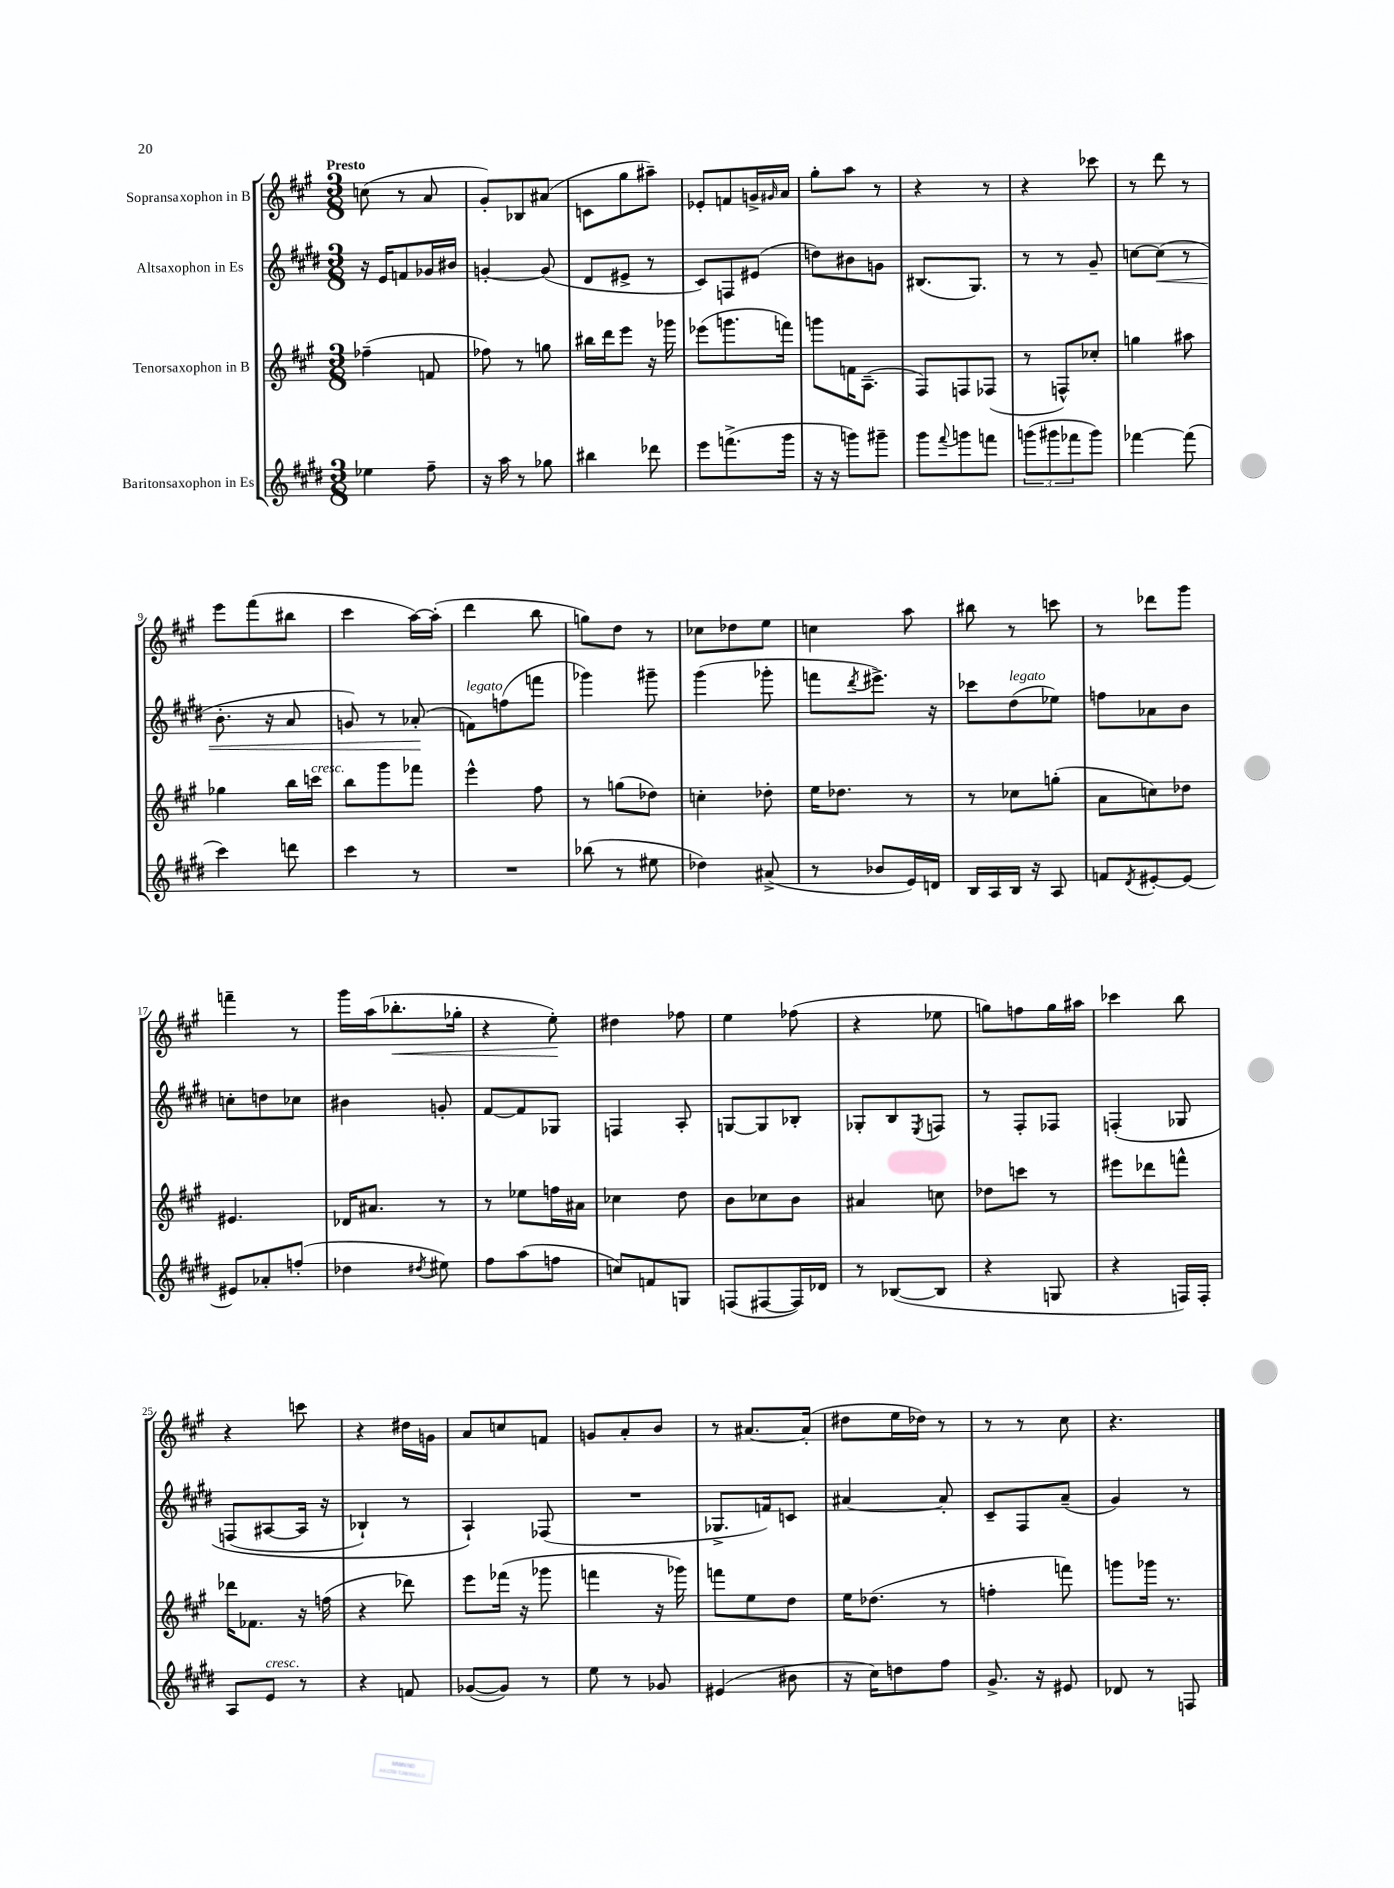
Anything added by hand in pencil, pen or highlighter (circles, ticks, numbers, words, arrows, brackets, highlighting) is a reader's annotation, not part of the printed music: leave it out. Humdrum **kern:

**kern	**kern	**kern	**dynam	**kern	**dynam
*part4	*part3	*part2	*part2	*part1	*part1
*staff4	*staff3	*staff2	*staff2	*staff1	*staff1
*I"Baritonsaxophon in Es	*I"Tenorsaxophon in B	*I"Altsaxophon in Es	*	*I"Sopransaxophon in B	*
*clefG2	*clefG2	*clefG2	*	*clefG2	*
*k[f#c#g#d#]	*k[f#c#g#]	*k[f#c#g#d#]	*	*k[f#c#g#]	*
*M3/8	*M3/8	*M3/8	*	*M3/8	*
=1	=1	=1	=1	=1	=1
!	!	!	!	!LO:TX:a:B:t=Presto	!
4ee-X\	(4ff-X~\	16r	.	(8ccn\	.
.	.	16e/KL	.	.	.
.	.	8fn/	.	8r	.
8ff#~\	8fn/	16g-X/L	.	8a/	.
.	.	16b#X/JJ	.	.	.
=2	=2	=2	=2	=2	=2
16r	8ff-X\)	[4gn'/	.	8g#'/L)	.
16aa\	.	.	.	.	.
8r	8r	.	.	8B-X/	.
8gg-X\	8ggn\	(8g/]	.	(8a#X/J	.
=3	=3	=3	=3	=3	=3
4bb#X\	16bb#X\LL	8d#/L	.	8cn\L	.
.	16ddd\J	.	.	.	.
.	8eee\J	8e#X^/J	.	8gg#\	.
8ddd-X\	16r	8r	.	8aa#X~\J)	.
.	16ggg-X\	.	.	.	.
=4	=4	=4	=4	=4	=4
8eee\L	(8eee-X\L	8c#/L)	.	8e-X'/L	.
(8.fffn^\	8.gggn\	8Fn/	.	8fn/	.
.	.	(8e#X/J	.	16gn^/L	.
.	.	.	.	16qqg#X/	.
16ggg#\Jk	16fffn\Jk)	.	.	16a/JJ	.
=5	=5	=5	=5	=5	=5
16r	8gggn\L	8ddn\L)	.	8gg#'\L	.
16r	.	.	.	.	.
8gggn\L)	16fn\K	8b#X\	.	8aa\J	.
.	(8.A~\J	.	.	.	.
8ggg#X~\J	.	8gn\J	.	8r	.
=6	=6	=6	=6	=6	=6
8ggg#\L	8F#/L)	(8.B#X/L	.	4r	.
8qqfff#/	.	.	.	.	.
8gggn\	8Fn/	.	.	.	.
.	.	8.G#/J)	.	.	.
8fffn\J	(8F-X/J	.	.	8r	.
=7	=7	=7	=7	=7	=7
(12gggn\L	8r	8r	.	4r	.
12ggg#X\	.	.	.	.	.
.	8Fn^^/L)	8r	.	.	.
12fff-X\	.	.	.	.	.
8ggg#\J)	8cc-X'/J	8g#~/	.	8ccc-X\	.
=8	=8	=8	=8	=8	=8
[4fff-X\	4ggn\	[8ccn\L	.	8r	.
!	!	!	!LO:HP:b	!	!
.	.	(8cc\J]	<	8ddd\	.
(8fff-\]	8aa#X\	8r	.	8r	.
!!LO:LB:g=z
=9	=9	=9	=9	=9	=9
4ccc#\)	4gg-X\	8.b'\	.	8eee\L	.
.	.	.	.	(8fff#\	.
.	.	16r	.	.	.
8dddn\	16bb\LL	8a/	.	8bb#X\J	.
!	!LO:TX:a:i:t=cresc.	!	!	!	!
.	16cccn\JJ	.	.	.	.
=10	=10	=10	=10	=10	=10
4ccc#\	8bb\L	8gn/)	.	4ccc#\	.
.	8ggg#\	8r	.	.	.
8r	8fff-X\J	(8a-X'/	.	[16aa\LL)	.
.	.	.	.	(16aa'\JJ]	.
.	.	.	[	.	.
=11	=11	=11	=11	=11	=11
!	!	!LO:TX:a:i:t=legato	!	!	!
4.r	4eee^^\	8fn\L)	.	4ddd\	.
.	.	(8ffn\	.	.	.
.	8ff#\	8fffn\J	.	8bb\	.
=12	=12	=12	=12	=12	=12
(8bb-X\	8r	4ggg-X\)	.	8ggn\L)	.
8r	(8ggn\L	.	.	8dd\J	.
8ee#X\	8dd-X\J)	8ggg#X~\	.	8r	.
=13	=13	=13	=13	=13	=13
4dd-X\)	4ccn'\	(4ggg#\	.	8cc-X\L	.
.	.	.	.	8dd-X\	.
(8a#X^/	8dd-X'\	8ggg-X'\	.	8ee\J	.
=14	=14	=14	=14	=14	=14
8r	16ee\KL	8fffn\L	.	4ccn\	.
.	8.dd-X\J	.	.	.	.
.	.	8qddd#/	.	.	.
8b-X/L	.	8.eee#X^\J)	.	.	.
16e/L)	8r	.	.	8aa\	.
16dn/JJ	.	16r	.	.	.
=15	=15	=15	=15	=15	=15
16B/LL	8r	8ccc-X\L	.	8bb#X\	.
16A/	.	.	.	.	.
!	!	!LO:TX:a:i:t=legato	!	!	!
16B/JJ	8cc-X\L	(8dd#\	.	8r	.
16r	.	.	.	.	.
8A/	(8ggn'\J	8ee-X\J)	.	8cccn\	.
=16	=16	=16	=16	=16	=16
8fn/L	8a\L	8ffn\L	.	8r	.
8qd#/	.	.	.	.	.
[8e#X'/	8ccn\)	8a-X\	.	8ddd-X\L	.
8e#/J_	8dd-X\J	8b\J	.	8ggg#\J	.
!!LO:LB:g=z
=17	=17	=17	=17	=17	=17
8e#X/L]	4.e#X/	8ccn'\L	.	4fffn~\	.
8a-X'/	.	8ddn\	.	.	.
(8ffn'/J	.	8cc-X\J	.	8r	.
=18	=18	=18	=18	=18	=18
4dd-X\	16d-X/KL	4b#X\	.	16ggg#\LL	.
.	8.a#X/J	.	.	(16aa\J	.
!	!	!	!	!	!LO:HP:b
.	.	.	.	8.bb-X'\	<
8qdd#X/	.	.	.	.	.
8ee#X\)	8r	8gn'/	.	.	.
.	.	.	.	16gg-X'\Jk	.
=19	=19	=19	=19	=19	=19
8ff#\L	8r	[8f#/L	.	4r	.
(8aa\	8ee-X\L	8f#/]	.	.	.
8ffn\J	16ffn\L	8G-X/J	.	8ee'\)	.
.	16a#X\JJ	.	.	.	.
.	.	.	.	.	[
=20	=20	=20	=20	=20	=20
8ccn/L)	4cc-X\	4Fn/	.	4dd#X\	.
8fn/	.	.	.	.	.
8Gn/J	8dd\	8A'/	.	8ff-X\	.
=21	=21	=21	=21	=21	=21
(8Fn/L	8b\L	[8Gn/L	.	4ee\	.
[8F#X/	8cc-X\	8G/]	.	.	.
16F#/L])	8b\J	8B-X'/J	.	(8ff-X\	.
16d-X/JJ	.	.	.	.	.
=22	=22	=22	=22	=22	=22
8r	4a#X/	8G-X'/L	.	4r	.
([8B-X/L	.	8B/	.	.	.
.	.	8qE/	.	.	.
8B-/J]	8ccn\	8Fn/J	.	8ee-X\	.
=23	=23	=23	=23	=23	=23
4r	8dd-X\L	8r	.	8ggn\L)	.
.	8cccn\J	8F#'/L	.	8ffn\	.
8Gn/	8r	8F-X/J	.	16gg\L	.
.	.	.	.	16aa#X\JJ	.
=24	=24	=24	=24	=24	=24
4r	8eee#X\L	(4Fn'/	.	4ccc-X\	.
.	8ddd-X\	.	.	.	.
16Fn/LL)	8fffn^^\J	8G-X/	.	8bb\	.
16F'/JJ	.	.	.	.	.
!!LO:LB:g=z
=25	=25	=25	=25	=25	=25
8A/L	16ddd-X\KL	(8Fn/L	.	4r	.
.	8.f-X\J	.	.	.	.
!LO:TX:a:i:t=cresc.	!	!	!	!	!
8e/J	.	[8A#X/	.	.	.
8r	16r	16A#/Jk]	.	8cccn\	.
.	(16ffn\	16r	.	.	.
=26	=26	=26	=26	=26	=26
4r	4r	4B-X`/)	.	4r	.
8fn/	8ddd-X\)	8r	.	16dd#X\LL	.
.	.	.	.	16gn\JJ	.
=27	=27	=27	=27	=27	=27
([8g-X/L	8eee\L	4A`/)	.	8a/L	.
8g-/J])	(16fff-X\Jk	.	.	8ccn/	.
.	16r	.	.	.	.
8r	8ggg-X\	(8F-X/	.	8fn/J	.
=28	=28	=28	=28	=28	=28
8ee\	4fffn\	4.r	.	8gn/L	.
8r	.	.	.	8a'/	.
8g-X/	16r	.	.	8b/J	.
.	16ggg-X\)	.	.	.	.
=29	=29	=29	=29	=29	=29
(4e#X/	8fffn\L	8.G-X^/L	.	8r	.
.	8ee\	.	.	[8.a#X/L	.
.	.	16fn/k)	.	.	.
8b#X\	8dd\J	8cn/J	.	.	.
.	.	.	.	(16a#'/Jk]	.
=30	=30	=30	=30	=30	=30
16r	16ee\KL	[4a#X/	.	8dd#X\L	.
16cc#\KL)	(8.dd-X\J	.	.	.	.
8ddn\	.	.	.	16ee\L	.
.	.	.	.	16dd-X\JJ)	.
8ff#\J	8r	8a#'/]	.	8r	.
=31	=31	=31	=31	=31	=31
8.g#^/	4ffn'\	8c#~/L	.	8r	.
.	.	8F#/	.	8r	.
16r	.	.	.	.	.
8e#X/	8fffn\)	(8a~/J	.	8cc#\	.
=32	=32	=32	=32	=32	=32
8d-X/	8gggn\L	4g#/)	.	4.r	.
8r	16ggg-X\Jk	.	.	.	.
.	8.r	.	.	.	.
8Fn/	.	8r	.	.	.
==	==	==	==	==	==
*-	*-	*-	*-	*-	*-
